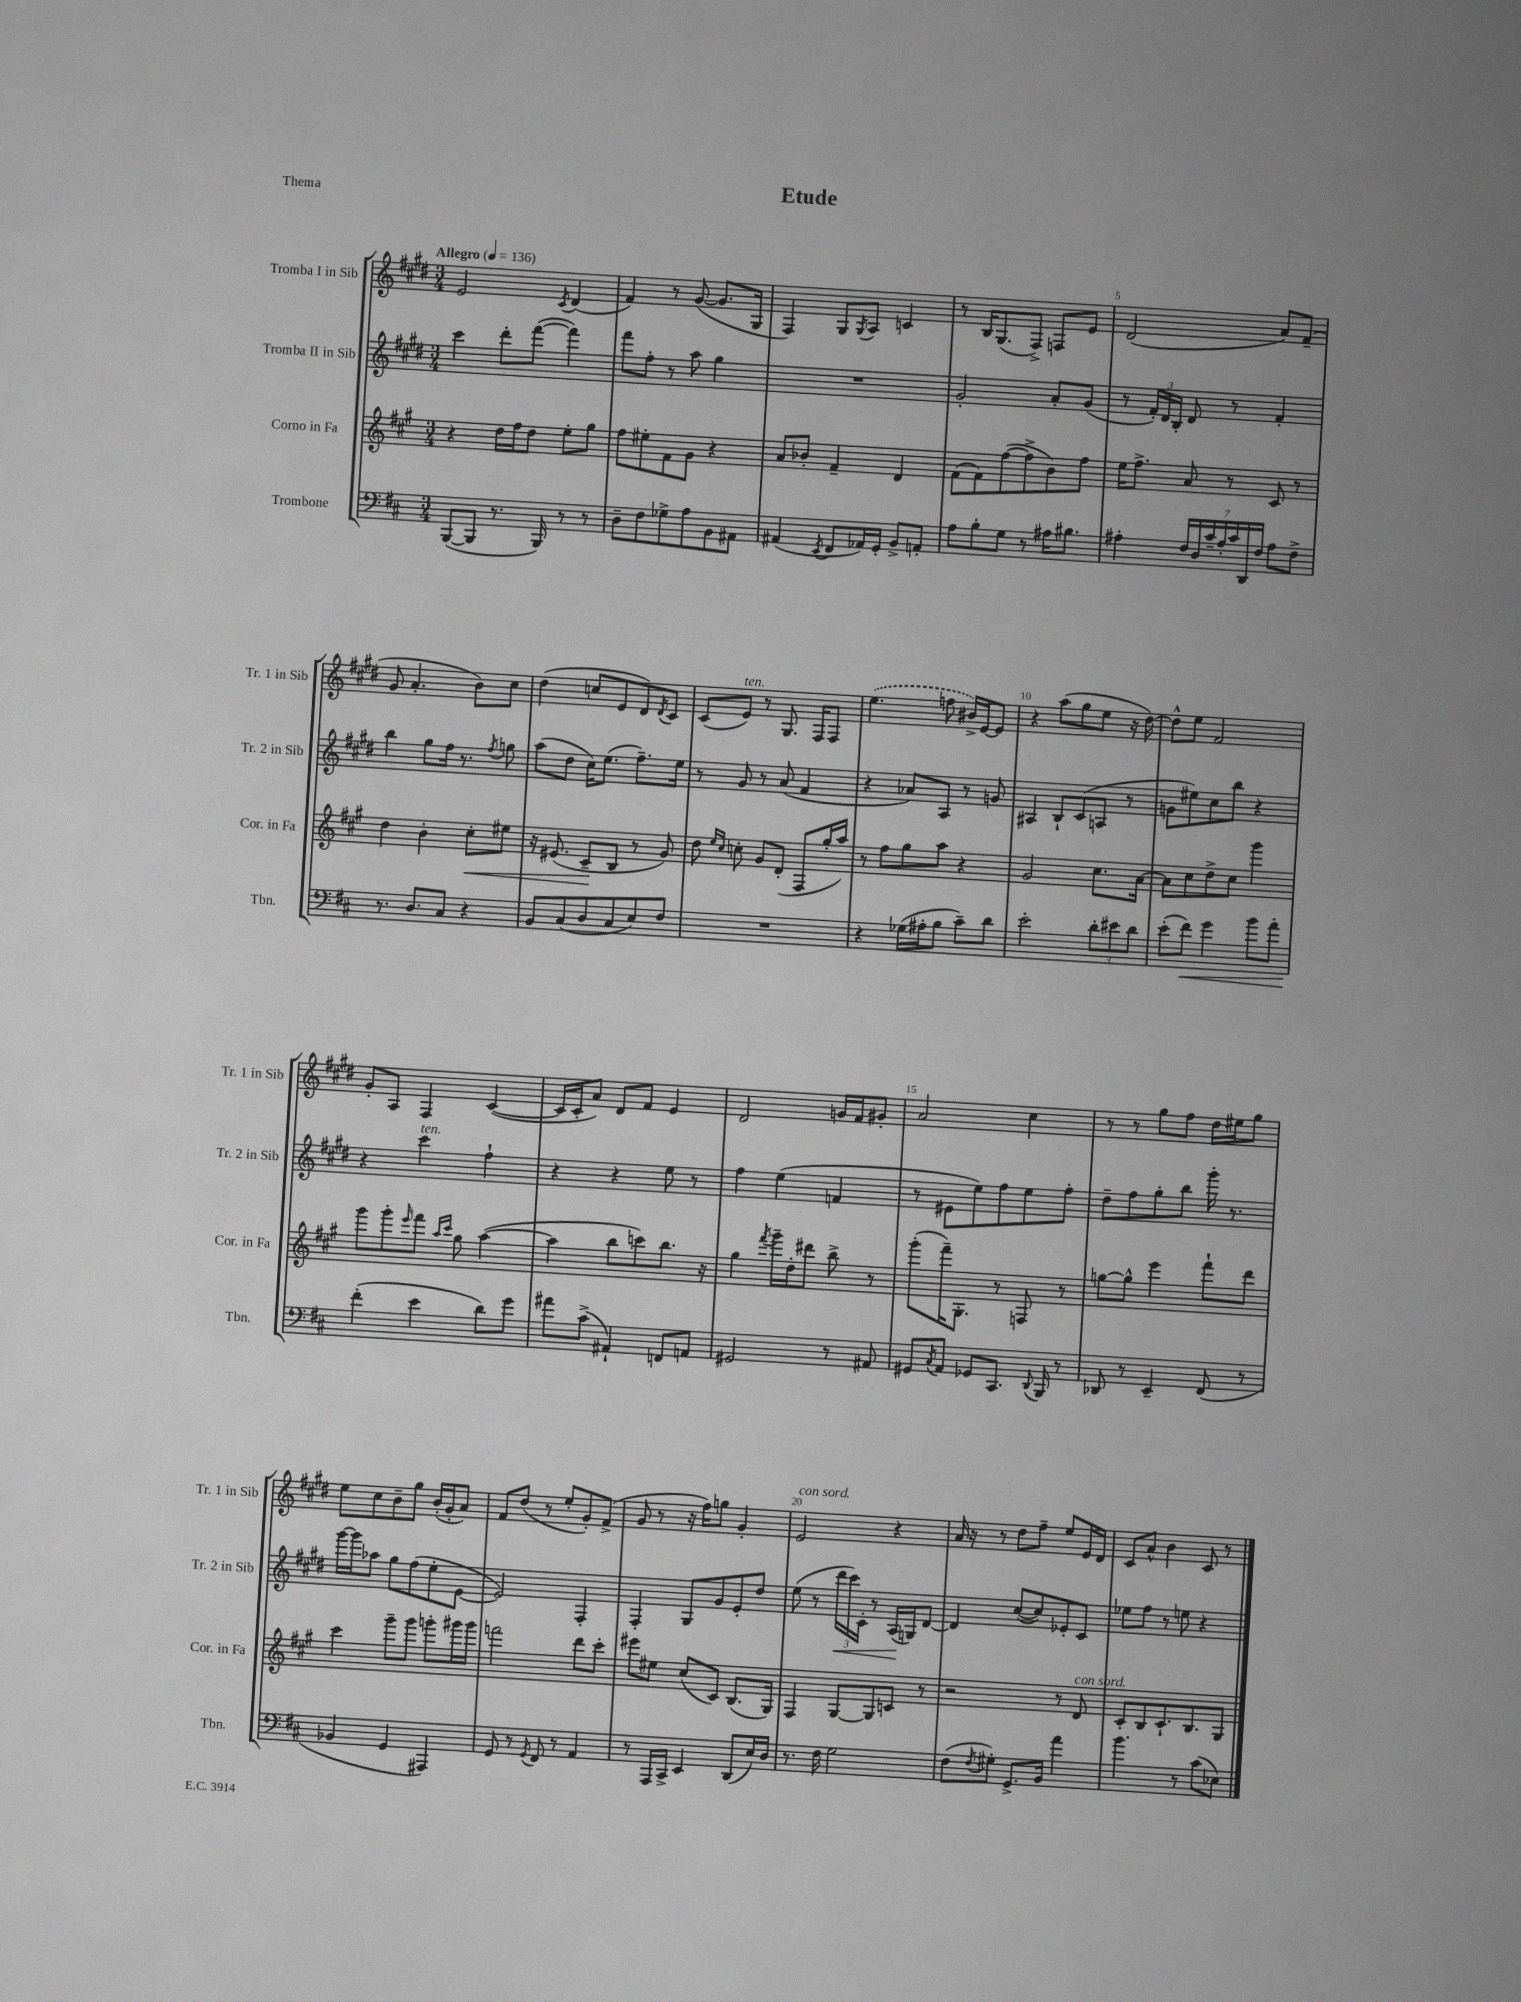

**kern	**kern	**kern	**kern
*staff4	*staff3	*staff2	*staff1
*clefF4	*clefG2	*clefG2	*clefG2
*k[f#c#]	*k[f#c#g#]	*k[f#c#g#d#]	*k[f#c#g#d#]
*M3/4	*M3/4	*M3/4	*M3/4
*MM136	*MM136	*MM136	*MM136
([8BBB/L	4r	4ccc#\	2e/
8BBB/]J	.	.	.
8.r	16dd\LL	8ddd#'\L	.
.	16ff#\J	.	.
.	8dd\J	([8fff#\J	.
16BBB/)	.	.	.
.	.	.	8qc#/
8r	8ee'\L	4fff#\])	(4d#/
8r	8gg#\J	.	.
=	=	=	=
8D~\L	8ff#\L	8fff#\L	4f#/)
8F#\	8ee#'\	8ff#'\J	.
8G-^\	8f#\	8r	8r
8A\	8g#\J	8aa\	([8g#/
8BB\	4r	4gg#\	8.g#/]L
8AA#\J	.	.	.
.	.	.	16G#/Jk
=	=	=	=
(4AA#/	8a/L	2.r	4F#/)
.	8b-'/J	.	.
8qEE/	.	.	.
8FF#/L	4f#~/	.	8G#/L
.	.	.	8qG#/
16AA-/L)	.	.	8A/J
16GG'/JJ	.	.	.
8BB^/L	4d/	.	4c/
8AA'/J	.	.	.
=	=	=	=
8A\L	(8f#\L	2g#'/	8r
8B'\	8f#\)	.	16B/LK
.	.	.	(8.G#/
8G\J	([8ff#\	.	.
8r	8ff#^\]	.	8F#^/J)
16A#\LK	8b\)	8a'/L	8F/L
8.B#\J	.	.	.
.	8ff#\J	(8g#/J	8e/J
=	=	=	=
4A#'\	16ee\LK	8r	(2d#/
.	8.ff#^\J	.	.
.	.	24f#'/LL)	.
.	.	24d#/	.
.	.	24B'/JJ	.
28F#/LL	8a/	8d#/	.
28D/	.	.	.
28c#~/	.	.	.
28A#'/	.	.	.
.	8r	8r	.
28c#/	.	.	.
28DD/	.	.	.
28F#/JJ	.	.	.
8A#\L	8c#/	4f#'/	8a/L)
8F#^\J	8r	.	(8f#~/J
=	=	=	=
8.r	4dd\	4bb\	8g#/
.	.	.	4.a'/
8.D/L	.	.	.
.	4b'\	8gg#\L	.
8C#/J	.	16ff#\Jk	.
.	.	8.r	.
4r	8cc#'\L	.	8b\L)
.	.	8qff#/	.
.	8ee#\J	8gg\	8cc#\J
=	=	=	=
8BB/L	16r	(8aa\L	(4dd#\
.	(8.e#/	.	.
(8C#/	.	8dd#\J	.
8D/	8c#~/L	16cc#\LK)	8cc/L
.	.	(8.ee\J	.
8C#/	8B/J	.	8e/
8E/)	8r	8.ff#~\L)	8d#/)
.	.	.	8qd#/
8F#/J	8g#/)	.	8c#/J
.	.	16ee\Jk	.
=	=	=	=
2.r	8dd\	8r	(8c#/L
.	16qqee/LL	.	.
.	16qqcc#/JJ	.	.
.	8cc'\	8g#/	8e/J)
.	8g#/L	8r	8r
.	(8d'/J	(8a/	8.G#/
.	8F#/L	4f#/	.
.	.	.	16F#/LK
.	16gg#'/L	.	8F#/J
.	16aa/JJ)	.	.
=	=	=	=
4r	8r	4r	(4.ee\
.	8ff#\L	.	.
(16G-\LL	8gg#\	8a-/L)	.
16A#'\J	.	.	.
8B\J	8aa\J	8A/J	8ff\
8c#~\L)	4r	8r	16b#^/LL)
.	.	.	[16e/J
8d\J	.	8g/	8e/]J
=	=	=	=
2e'\	2g#/	4A#/	4r
.	.	8B`/L	(8aa\L
.	.	(8c#/	8gg#\
12d'\L	8.cc#\L	8A/J	8ee\J
12e#\	.	.	.
.	.	8r	16r
12d\J	.	.	.
.	[16a\Jk	.	[16dd#\)
=	=	=	=
(8e'\L	8a\]L	8g\L	8dd#^^\]L
8f#\J)	8cc#\	8ee#\)	8ee\J
4g\	8dd^\	8cc#\	2f#/
.	8cc#\J	8bb\J	.
8b\L	4ggg#\	4r	.
8a'\J	.	.	.
=	=	=	=
(4f#'\	8ggg#\L	4r	8g#'/L
.	8ggg#'\	.	8A/J
.	16qqeee/	.	.
4e\	8fff#\J	4ccc#\	4F#/
.	16qqaa/LL	.	.
.	16qqccc#/JJ	.	.
.	8gg#\	.	.
8d\L)	([4aa\	4ff#`\	([4c#/
8g\J	.	.	.
=	=	=	=
8a#\L	4aa\]	4r	16c#/]LL
.	.	.	16c#'/J
(8c#^\J	.	.	8a/J)
4AA#`/)	8bb\L	4r	8d#/L
.	8ccc\)	.	8f#/J
8FF/L	8.bb\J	8ee\	4e/
8AA/J	.	8r	.
.	16r	.	.
=	=	=	=
2GG#/	4gg#\	4ff#\	2d#/
.	8qfff#/	.	.
.	16ggg#~\LL	(4ee\	.
.	16dd'\J	.	.
.	8ddd#\J	.	.
8r	8bb^\	4f/	16g/LL
.	.	.	16f#/J
8AA#/	8r	.	8g#'/J
=	=	=	=
8GG#/L	(8ggg#'\L	8r	2a/
8qC#/	.	.	.
8AA/J	16fff#~\K)	8e#\L	.
.	8.G#'\J	.	.
8GG-/L	.	8ee\)	.
8.CC#/J	8r	8ff#\	.
.	8F/	8ee\	4cc#\
8qqDD/	.	.	.
16BBB/	.	.	.
8r	8r	8ff#'\J	.
=	=	=	=
8DD-/	[8gg\L	8dd#~\L	8r
8r	8gg^^\]J	8ff#\	8r
4EE~/	4eee\	8gg#'\	8gg#\L
.	.	8bb\J	8ff#\J
(8FF#/	8fff#`\L	16ggg#'\	16dd#\LL
.	.	8.r	16ee#\J
8r	8ddd\J	.	8gg#\J
=	=	=	=
4BB-/	4ccc#\	[16ggg#\LL	8ee\L
.	.	16ggg#\]J	.
.	.	8aa-\J	8cc#\
4GG/	8ggg#~\L	8gg#\L	8b~\
.	8ggg#\J	(8ff#\	8gg#\J
4AAA#/)	8ggg'\L	8ee'\	(16b'/LL
.	.	.	16g#'/J
.	16ggg#\L	[8e\J	8a/J)
.	16ggg#\JJ	.	.
=	=	=	=
8GG/	2fff\	2e/])	8f#/L
8r	.	.	(8dd#/J
8qGG/	.	.	.
8FF#/	.	.	8r
8r	.	.	8ee'/L
4AA/	8ddd\L	4F#'/	8g#'/)
.	8ccc#'\J	.	(8f#^/J
=	=	=	=
8r	8eee#\L	4F#'/	8g#/
16AAA/LL	8ee#\J	.	8r
16CC#^/JJ	.	.	.
4EE/	(8cc#/L	8G#/L	16r
.	.	.	16ff#\LK)
.	8c#/J)	8g#/	8gg\J
(8DD/L	(8.B/L	8e'/	4g#'/
16E/L)	.	8dd#/J	.
16D/JJ	16G#/Jk)	.	.
=	=	=	=
8.r	4F#/	(8ee\	2e/
.	.	8r	.
16F#\	.	.	.
2G\	[8G#/L	24ddd#\LL	.
.	.	24ccc#\)	.
.	.	24c#'\JJ	.
.	8G#/]	8r	.
.	8c/J	(16A/LL	4r
.	.	16G/J)	.
.	8r	[8d#/J	.
=	=	=	=
(8F#\L	2r	4d#/]	16a/
.	.	.	16r
8qF#/	.	.	.
8G#'\J)	.	.	8r
8.GG^/L	.	([8cc#/L	8dd#\L
.	.	8cc#/])	8ff#~\J
16BB/Jk	.	.	.
4a\	8r	8e-'/	8ee/L
.	8d/	8c#/J	16e/L
.	.	.	16d#/JJ
=	=	=	=
4.b\	8c#'/L	8ee-\L	8c#/L
.	8B/	8ff#\J	8a^^/J
.	8.c#`/	8r	4b\
8r	.	8ee\	.
.	8.B/	.	.
(8c#\L	.	4r	8c#/
8E-\J)	8G#/J	.	8r
==	==	==	==
*-	*-	*-	*-
